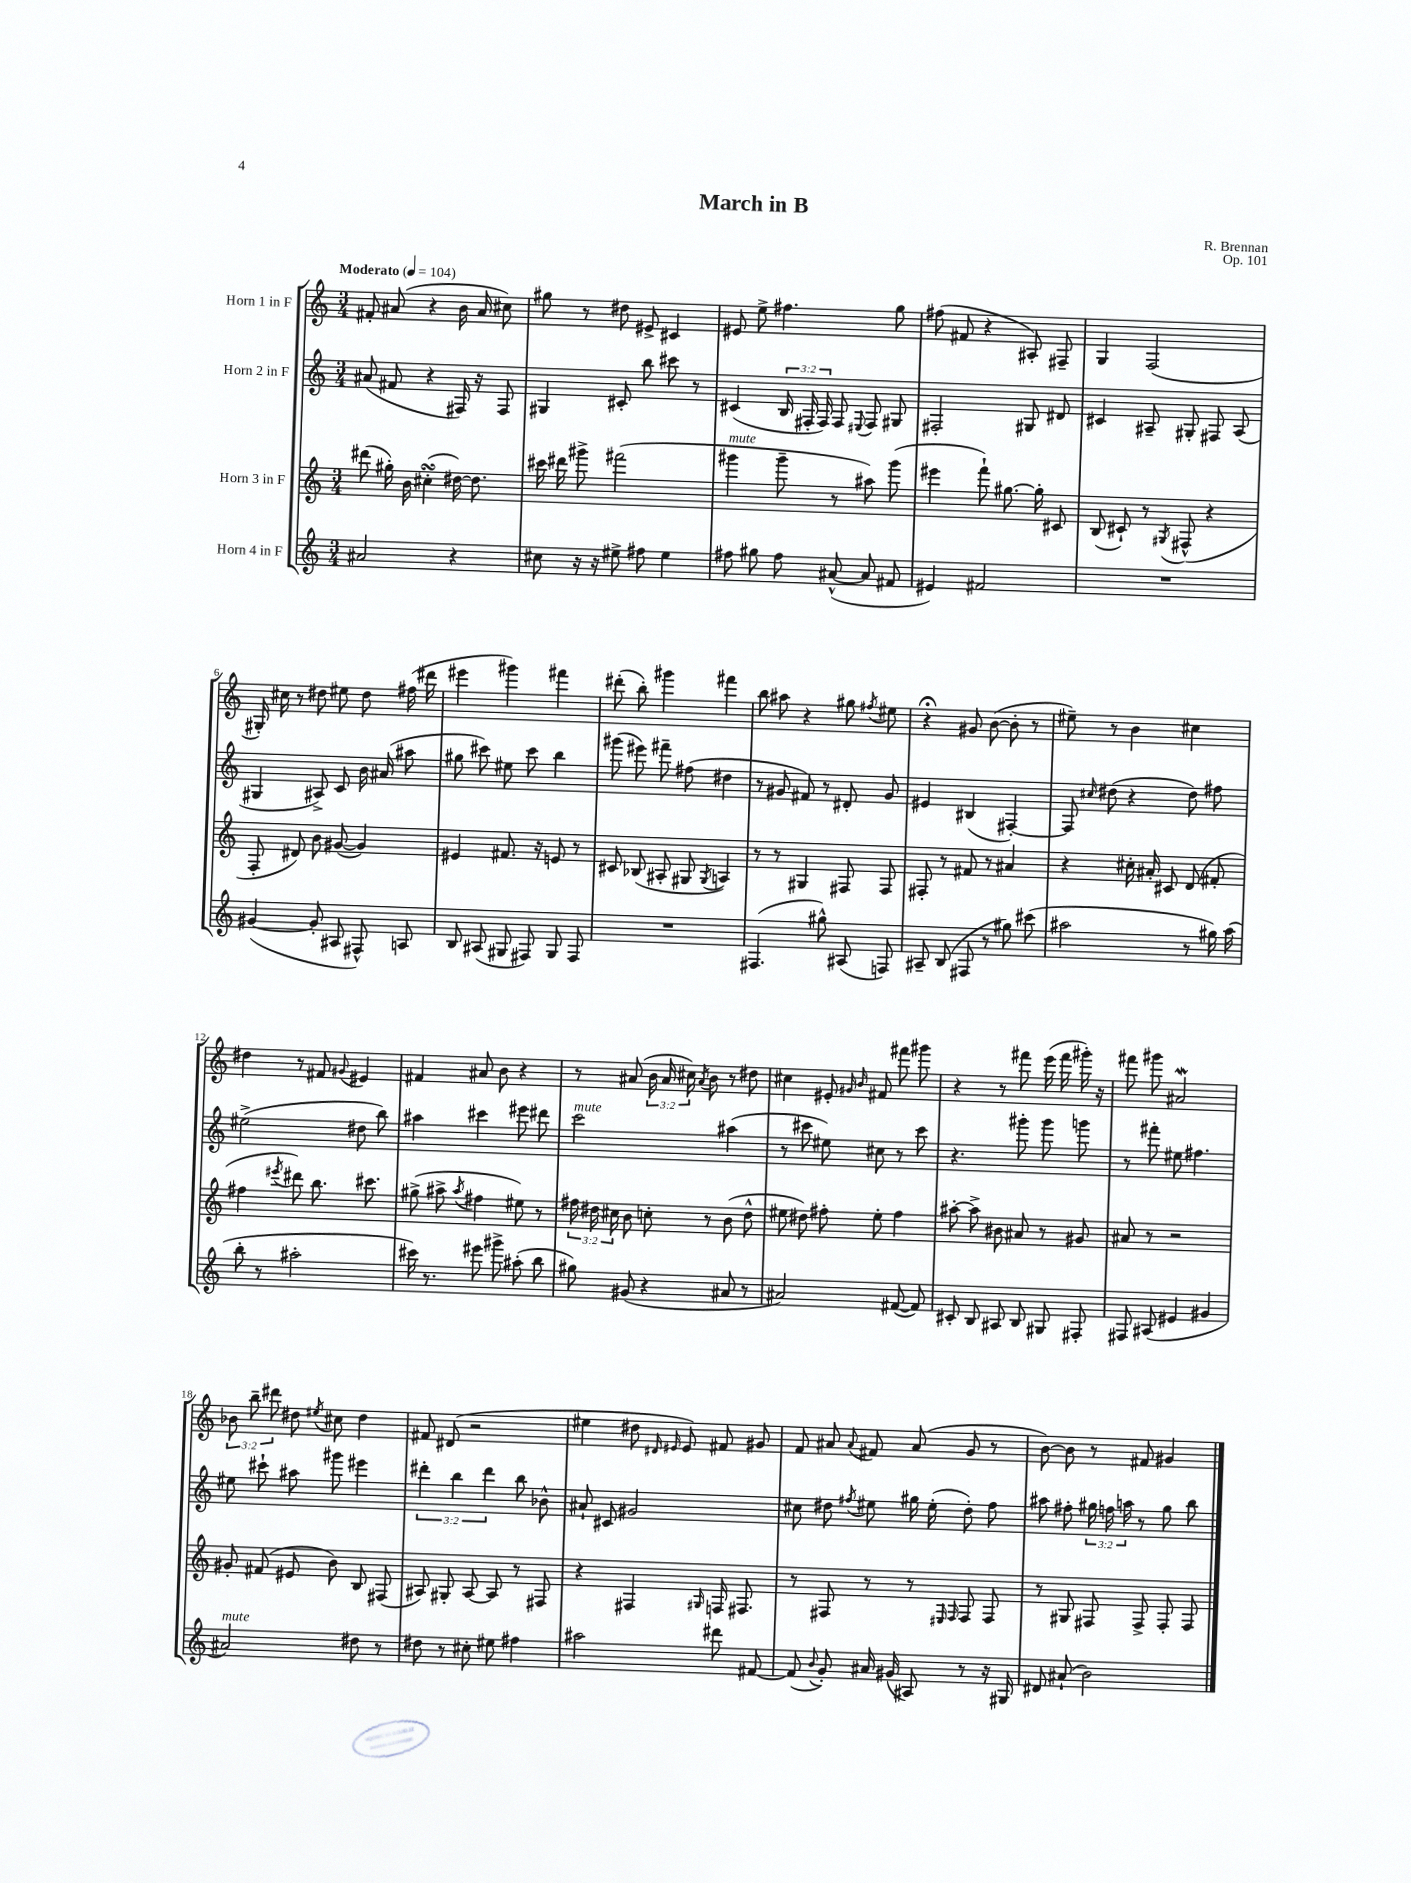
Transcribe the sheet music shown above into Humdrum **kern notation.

**kern	**kern	**kern	**kern
*part4	*part3	*part2	*part1
*staff4	*staff3	*staff2	*staff1
*I"Horn 4 in F	*I"Horn 3 in F	*I"Horn 2 in F	*I"Horn 1 in F
*clefG2	*clefG2	*clefG2	*clefG2
*k[]	*k[]	*k[]	*k[]
*M3/4	*M3/4	*M3/4	*M3/4
*MM104	*MM104	*MM104	*MM104
=1	=1	=1	=1
!	!	!	!LO:TX:a:B:t=Moderato
2a#X/	(8ddd#X\	(8a#X/	8f#X'/
.	16gg#X'\)	8f#X/	(8a#X/
.	16b\	.	.
.	(4cc#XsSsS'\	4r	4r
4r	[16dd#X\)	16F#X/)	16b\
.	8.dd#\]	16r	16a#/
.	.	8F#/	8cc#X\)
=2	=2	=2	=2
8cc#X\	16ccc#X\	4G#X/	8gg#X\
.	16ddd#X\	.	.
16r	8ggg#X^\	.	8r
16r	.	.	.
8ee#X^\	(2fff#X\	8c#X'/	8dd#X\
8ff#X\	.	8bb\	8e#X^/
4ee#\	.	8ccc#X\	4c#X/
.	.	8r	.
=3	=3	=3	=3
!	!LO:TX:a:i:t=mute	!	!
8ff#X\	4ggg#X\	(4c#X/	8e#X/
8gg#X\	.	.	8ee^\
8ff#\	8ggg#~\	24B/	4.ff#X\
.	.	24F#X'/	.
.	.	24F#/)	.
([8a#X^^/	8r	8F#/	.
.	.	8qqE#X/	.
8a#/]	8aa#X\)	8F#/	.
8f#X/	(8ggg#\	8G#X/	8gg\
=4	=4	=4	=4
4e#X/)	4eee#X\	2F#X'/	(8ff#X\
.	.	.	8f#X/
2f#X/	8fff`\)	.	4r
.	[8.gg#X\	.	.
.	.	8G#X/	8A#X'/)
.	16gg#'\]	.	.
.	8c#X/	8d#X/	8F#X~/
=5	=5	=5	=5
2.r	(8B/	4c#X/	4G/
.	8c#X`/)	.	.
.	8r	8A#X~/	(2F/
.	8qG#X/	.	.
.	(8F#X^^/	8G#X'/	.
.	4r	8F#X/	.
.	.	(8A#/	.
!!LO:LB:g=z
=6	=6	=6	=6
([4g#X/	8F'/	4G#X/	16G#X'/)
.	.	.	16cc#X\
.	8d#X/)	.	8r
8g#'/]	8b\	8A#X^/)	8dd#X\
8A#X/	([8g#X/	8c/	8ee#X\
8F#X^^/)	4g#/])	16b\	8dd#\
.	.	(16a#X/	.
8An/	.	8aa#X\	(16ff#X\
.	.	.	16ddd#X\
=7	=7	=7	=7
8B/	4e#X/	8gg#X\	4eee#X\
(8A#X/	.	8ccc#X\)	.
8G#X/	8.f#X/	8ee#X\	4ggg#X\)
8F#X/)	.	8ccc#\	.
.	16r	.	.
8G#/	8en/	4bb\	4fff#X\
8F#/	8r	.	.
=8	=8	=8	=8
2.r	8c#X/	(8ggg#X\	(8ddd#X'\
.	(8B-X/	8eee#X\)	8bb'\)
.	8A#X'/	8fff#X~\	4ggg#X\
.	8G#X/	(8ff#X\	.
.	8qG#/	.	.
.	4An/)	4dd#X\	4fff#X\
=9	=9	=9	=9
(4.F#X/	8r	8r	8bb\
.	8r	8g#X/	8aa#X\
.	4G#X/	8f#X/)	4r
8gg#X^^\)	.	8r	.
(8A#X/	8F#X/	8d#X'/	8gg#X\
.	.	.	8qff#X/
8Fn/)	8F#/	8g#/	8ee#X\
=10	=10	=10	=10
8A#X~/	8F#X'/	4e#X/	4r;<
(8B/	8r	.	.
8F#X/	8f#X/	(4B#X/	8g#X/
8r	8r	.	([8b\
8gg#X\)	4a#X/	[4F#X'/)	8b'\]
(8ccc#X\	.	.	8r
=11	=11	=11	=11
2aa#X\	4r	8F#/]	8ee#X~\)
.	.	16qqcc#X/	.
.	.	(8dd#X\	8r
.	16cc#X'\	4r	4b\
.	16a#X'/	.	.
.	8c#X/	.	.
8r	(8d/	8dd#\)	4cc#X\
16gg#X\)	8f#X'/	8ff#X\	.
(16aa#\	.	.	.
!!LO:LB:g=z
=12	=12	=12	=12
8bb'\	4ff#X\	(2ee#X^\	4dd#X\
8r	.	.	.
.	8qeee#X/	.	.
2aa#X'\	8ddd#X\)	.	8r
.	8.bb\	.	8f#X/
.	.	.	8qqg#X/
.	.	8dd#X\	4e#X/
.	8.ccc#X\	.	.
.	.	8bb\)	.
=13	=13	=13	=13
16ccc#X\)	(8gg#X^\	4aa#X\	4f#X/
8.r	.	.	.
.	8aa#X^\	.	.
.	8qaa#/	.	.
8eee#X\	4ff#X\	4ccc#X\	8a#X/
8ggg#X^\	.	.	8b\
(8aa#X'\	8ee#X\)	8eee#X\	4r
8bb\	8r	8ddd#X\	.
=14	=14	=14	=14
!	!	!LO:TX:a:i:t=mute	!
8gg#X\)	24ff#X\	2ccc\	8r
.	24dd#X\	.	.
.	24cc#X\	.	.
(8g#X/	8b\	.	(8a#X/
4r	8ccn'\	.	24b\
.	.	.	24a#/
.	.	.	24cc#X\)
.	.	.	8qa#/
.	8r	.	8b\
8a#X/	(8b\	(4aa#X\	8r
8r	8dd#^^\	.	8dd#X\
=15	=15	=15	=15
2a#X/)	8ee#X\	8r	4cc#X\
.	8dd#X\)	8ccc#X\	.
.	8ff#X'\	8ee#X\)	8e#X'/
.	.	.	16qqg#X/
.	.	.	16qqb/
.	8ee#'\	8cc#X\	8f#X/
([8f#X/	4ff#\	8r	8fff#X\
8f#/])	.	8ccc#\	8ggg#X\
=16	=16	=16	=16
8c#X'/	[8aa#X'\	4.r	4r
8B/	8aa#^\]	.	.
8A#X/	8b#X\	.	8r
8B/	8a#X/	8ggg#X'\	8fff#X\
8G#X/	8r	8ggg#\	(16eee\
.	.	.	16fff#\
8F#X'/	8g#X/	8gggn\	16ggg#X'\)
.	.	.	16r
=17	=17	=17	=17
8F#X/	8a#X/	8r	8fff#X\
(8A#X/	8r	8fff#X'\	8ggg#X\
4e#X/	2r	8ee#X\	2a#XW/
.	.	4.ff#X\	.
4g#X/	.	.	.
!!LO:LB:g=z
=18	=18	=18	=18
!LO:TX:a:i:t=mute	!	!	!
2a#X/)	8g#X'/	8ee#X\	12b-X\
.	.	.	12bb~\
.	(8f#X/	8ccc#X`\	.
.	.	.	12ddd#X\
.	8e#X/	8aa#X\	8dd#X\
.	.	.	8qee#X/
.	8b\)	8ggg#X\	8cc#X\
8dd#X\	8B/	4eee#X\	4dd#\
8r	(8F#X/	.	.
=19	=19	=19	=19
8dd#X\	8A#X/)	6ddd#X'\	8f#X/
8r	8G#X'/	.	(8d#X/
.	.	6bb\	.
8cc#X'\	[8A#/	.	2r
.	.	6ddd#\	.
8ee#X\	8A#/]	.	.
4ff#X\	8r	8bb\	.
.	8F#X/	8b-X^^\	.
=20	=20	=20	=20
2aa#X\	4r	8a#X`/	4ee#X\
.	.	8c#X/	.
.	4F#X/	2g#X/	8dd#X\
.	.	.	16qqd#X/
.	.	.	16qqe#X/
.	.	.	8e#/)
.	16qqG#X/	.	.
8ddd#X\	16Fn/	.	8f#X/
.	8.F#X/	.	.
[8f#X/	.	.	8g#X/
=21	=21	=21	=21
(8f#/]	8r	8cc#X\	8f/
8qqb/	.	.	.
8g'/)	8F#X/	8dd#X\	8a#X/
.	.	8qff#X/	8qqa#/
16a#X/	8r	8ee#X\	8f#X/
(16g#X/	.	.	.
8A#X/)	8r	16gg#X\	(8a#/
.	.	(16ee#'\	.
.	16qqE#X/	.	.
.	16qqF#/	.	.
8r	8F#/	8dd#'\)	8g/
16r	8F#/	8ff#\	8r
16G#X/	.	.	.
=22	=22	=22	=22
8d#X/	8r	8aa#X\	[8b\)
(8a#X`/	8G#X/	8ff#X'\	8b\]
2b\)	8F#X/	24gg#X\	8r
.	.	24ffn\	.
.	.	24aan\	.
.	8F#^/	8r	8f#X/
.	8F#'/	8gg#\	4g#X/
.	8F#/	8bb\	.
==	==	==	==
*-	*-	*-	*-
